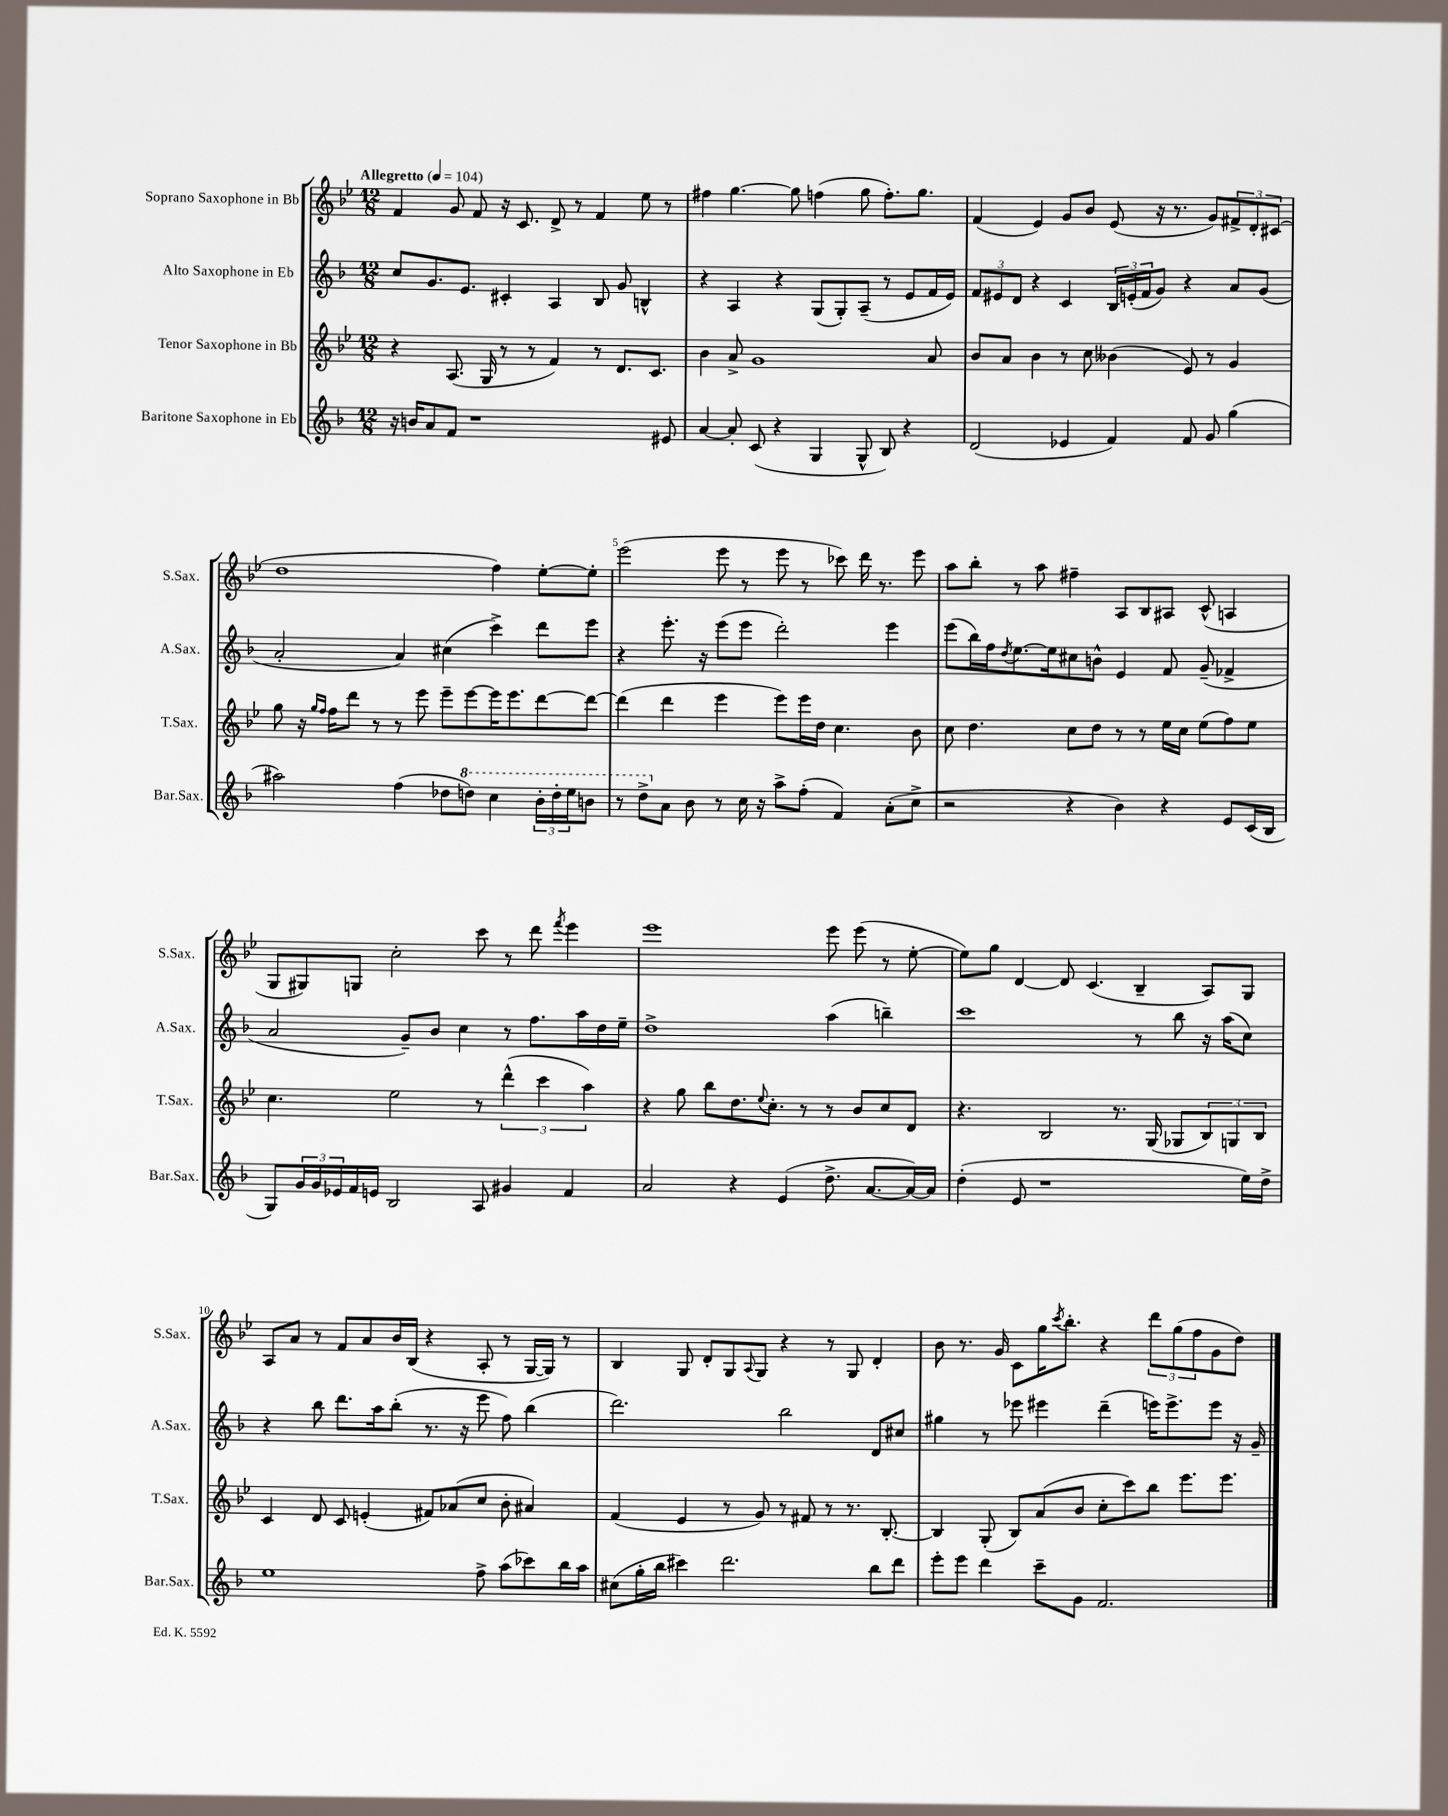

**kern	**kern	**kern	**kern
*part4	*part3	*part2	*part1
*staff4	*staff3	*staff2	*staff1
*I"Baritone Saxophone in Eb	*I"Tenor Saxophone in Bb	*I"Alto Saxophone in Eb	*I"Soprano Saxophone in Bb
*I'Bar.Sax.	*I'T.Sax.	*I'A.Sax.	*I'S.Sax.
*clefG2	*clefG2	*clefG2	*clefG2
*k[b-]	*k[b-e-]	*k[b-]	*k[b-e-]
*M12/8	*M12/8	*M12/8	*M12/8
*MM104	*MM104	*MM104	*MM104
=1	=1	=1	=1
!	!	!	!LO:TX:a:B:t=Allegretto
16r	4r	8cc/L	4f/
16bn/KL	.	.	.
8a/	.	8.g/	.
8f/J	(8.A/	.	8g/
.	.	8.e/J	.
1r	.	.	8f/
.	16G/	.	.
.	8r	4c#X'/	16r
.	.	.	8.c/
.	8r	.	.
.	4f/)	4A/	8d^/
.	.	.	8r
.	8r	8B-/	4f/
.	8.d/L	8g/	.
.	.	4Bn^^/	8ee-\
.	8.c/J	.	.
8e#X/	.	.	8r
=2	=2	=2	=2
[4a/	4b-\	4r	4ff#X\
8a'/]	8a^/	4A/	[4.gg\
(8c/	1g	.	.
4r	.	4r	.
.	.	.	8gg\]
4G/	.	(8G/L	(4ffn\
.	.	8G'/)	.
8G^^/	.	(8A~/J	8gg\
8B-/)	.	8r	8.ff'\L)
4r	.	8e/L	.
.	.	.	8.gg\J
.	8a/	16f/L	.
.	.	16e/JJ)	.
=3	=3	=3	=3
(2d/	8b-/L	12f/L	(4f/
.	.	12e#X/	.
.	8a/J	.	.
.	.	12d/J	.
.	4b-\	4r	4e-/)
4e-X/	8r	4c/	8g/L
.	8cc\	.	8b-/J
4f/)	(4b--X\	24B-/LL	(8e-/
.	.	(24en'/	.
.	.	24f/J	.
.	.	8g/J)	16r
.	.	.	8.r
8f/	8e-/)	4r	.
8g/	8r	.	8g/L)
(4gg\	4g/	8a/L	12f#X^/
.	.	.	12d'/
.	.	(8g/J	.
.	.	.	(12c#X/J
!!LO:LB:g=z
=4	=4	=4	=4
2aa#X\)	8gg\	2a'/	1dd
.	16r	.	.
.	16qqgg/LL	.	.
.	16qqff/JJ	.	.
.	16ff\KL	.	.
.	8ddd\J	.	.
.	8r	.	.
(4ff\	8r	4a/)	.
.	8eee-\	.	.
8dd-X\L	8eee-~\L	(4cc#X\	.
*8va	*	*	*
8dddn\J)	[8eee-\	.	.
4ccc\	16eee-\K]	4ccc^\)	4ff\)
.	8.eee-\	.	.
24bb-'\LL	[8ddd\	8ddd\L	[8ee-'\L
24ddd'\	.	.	.
24eee\J	.	.	.
8bbn\J	8ddd\J_	8eee\J	8ee-'\J]
=5	=5	=5	=5
8r	(4ddd\]	4r	(2eee-\
8ddd^\L	.	.	.
*X8va	*	*	*
8a\J	4ddd\	8.eee'\	.
8b-\	.	.	.
.	.	16r	.
8r	4eee-\	(8eee\L	8eee-\
16cc\	.	8eee\J	8r
16r	.	.	.
8aa^\L	8eee-\L)	2ddd'\)	8eee-\
(8ff'\J	16eee-\L	.	8r
.	16dd\JJ	.	.
4f/)	4.cc\	.	8ccc-X\)
.	.	.	16ddd\
.	.	.	8.r
(8a'\L	.	4eee\	.
8cc^\J	8b-\	.	8eee-\
=6	=6	=6	=6
2r	8cc\	(8eee\L	8aa\L
.	4.dd\	16bb-\L)	8bb-'\J
.	.	16ff\J	.
.	.	8qdd/	.
.	.	[8.ee\	8r
.	.	.	8aa\
.	.	16ee\k]	.
4r	8cc\L	8cc#X\	4ff#X~\
.	8dd\J	8bn^^\J	.
4b-\)	8r	4e/	8A/L
.	8r	.	8B-/
4r	16ee-\LL	8f/	8A#X/J
.	16cc\JJ	.	.
.	(8ee-\L	(8g~/	(8c^^/
8e/L	8ff\)	4f-X^/	4An/
(16c/L	8ee-\J	.	.
16B-/JJ	.	.	.
!!LO:LB:g=z
=7	=7	=7	=7
8G/L)	4.cc\	2a/	8G/L
24g/L	.	.	8G#X/)
24g/	.	.	.
24e-X/	.	.	.
16f/	.	.	8Gn/J
16en/JJ	.	.	.
2B-/	2ee-\	.	2cc'\
.	.	8g~/L)	.
.	.	8b-/J	.
.	.	4cc\	.
8A/	8r	.	8ccc\
4g#X/	(6ddd^^\	8r	8r
.	.	8.ff\L	8ddd\
.	6ccc\	.	.
.	.	.	8qfff/
4f/	.	.	4eee-\
.	.	16aa\L	.
.	6aa\)	.	.
.	.	16dd\	.
.	.	16ee~\JJ	.
=8	=8	=8	=8
2a/	4r	1dd^	1eee-
.	8gg\	.	.
.	8bb-\L	.	.
4r	8.dd\	.	.
.	8qqee-/	.	.
.	8.cc'\J	.	.
(4e/	.	.	.
.	8r	.	.
8.dd^\	8r	(4aa\	8eee-\
.	8b-/L	.	(8eee-\
[8.a/L	.	.	.
.	8cc/	4bbn~\)	8r
16a/L_)	8d/J	.	[8ee-'\
16a/JJ]	.	.	.
=9	=9	=9	=9
(4dd'\	4.r	1ccc	8ee-\L])
.	.	.	8gg\J
8e/	.	.	[4d/
1r	2B-/	.	.
.	.	.	8d/]
.	.	.	(4.c/
.	8.r	.	.
.	.	8r	4B-~/
.	(16G/	.	.
.	8G-X/L	8bb-\	.
.	12B-/)	16r	8A/L)
.	.	(16aa\KL	.
.	12Gn/	.	.
16ee\LL)	.	8cc\J)	8G/J
.	12B-/J	.	.
16dd^\JJ	.	.	.
!!LO:LB:g=z
=10	=10	=10	=10
1ee	4c/	4r	8A/L
.	.	.	8a/J
.	8d/	8bb-\	8r
.	8c/	8.ddd\L	8f/L
.	(4en'/	.	8a/
.	.	16aa\k	.
.	.	(8bb-'\J	16b-/L
.	.	.	(16B-/JJ
.	8f#X/L)	8.r	4r
.	(8a-X/	.	.
.	.	16r	.
8ff^\	8cc/J	8eee\	8A'/
(8aa\L	8b-'\	8ff\)	8r
8ccc-X\)	4a#X/)	(4bb-\	[16G/LL
.	.	.	16G/JJ])
16bb-\L	.	.	8r
16aa\JJ	.	.	.
=11	=11	=11	=11
(8cc#X\L	(4f/	2.ddd\)	4B-/
16gg'\L	.	.	.
16bb-\JJ	.	.	.
4ccc#X\)	4e-/	.	8G/
.	.	.	8d'/L
2.ddd\	8r	.	8G/
.	.	.	8qqA/
.	8g/)	.	8G/J
.	8r	2bb-\	4r
.	8f#X/	.	.
.	8r	.	8r
.	8.r	.	8G/
8bb-\L	.	8d/L	4d'/
.	[8.B-'/	.	.
8ddd\J	.	8cc#X/J	.
=12	=12	=12	=12
8eee'\L	4B-/]	4gg#X\	8b-\
8eee\J	.	.	8.r
4ddd\	(8G'/	8r	.
.	.	.	16g/
.	8B-/L)	8eee-X\	8c\L
8ccc~\L	(8a/	4eee#X\	16gg\K
.	.	.	8qccc/
.	.	.	8.bb-'\J
8g\J	8b-/J	.	.
2.f/	8cc'\L	(4ddd~\	4r
.	8ccc\)	.	.
.	8bb-\J	16eeen\KL)	12ddd\L
.	.	8.eee^\	.
.	.	.	(12gg\
.	8.eee-\L	.	.
.	.	.	12ff\
.	.	8eee\J	8g\
.	8.eee-\J	.	.
.	.	16r	8dd\J)
.	.	16g~/	.
==	==	==	==
*-	*-	*-	*-
